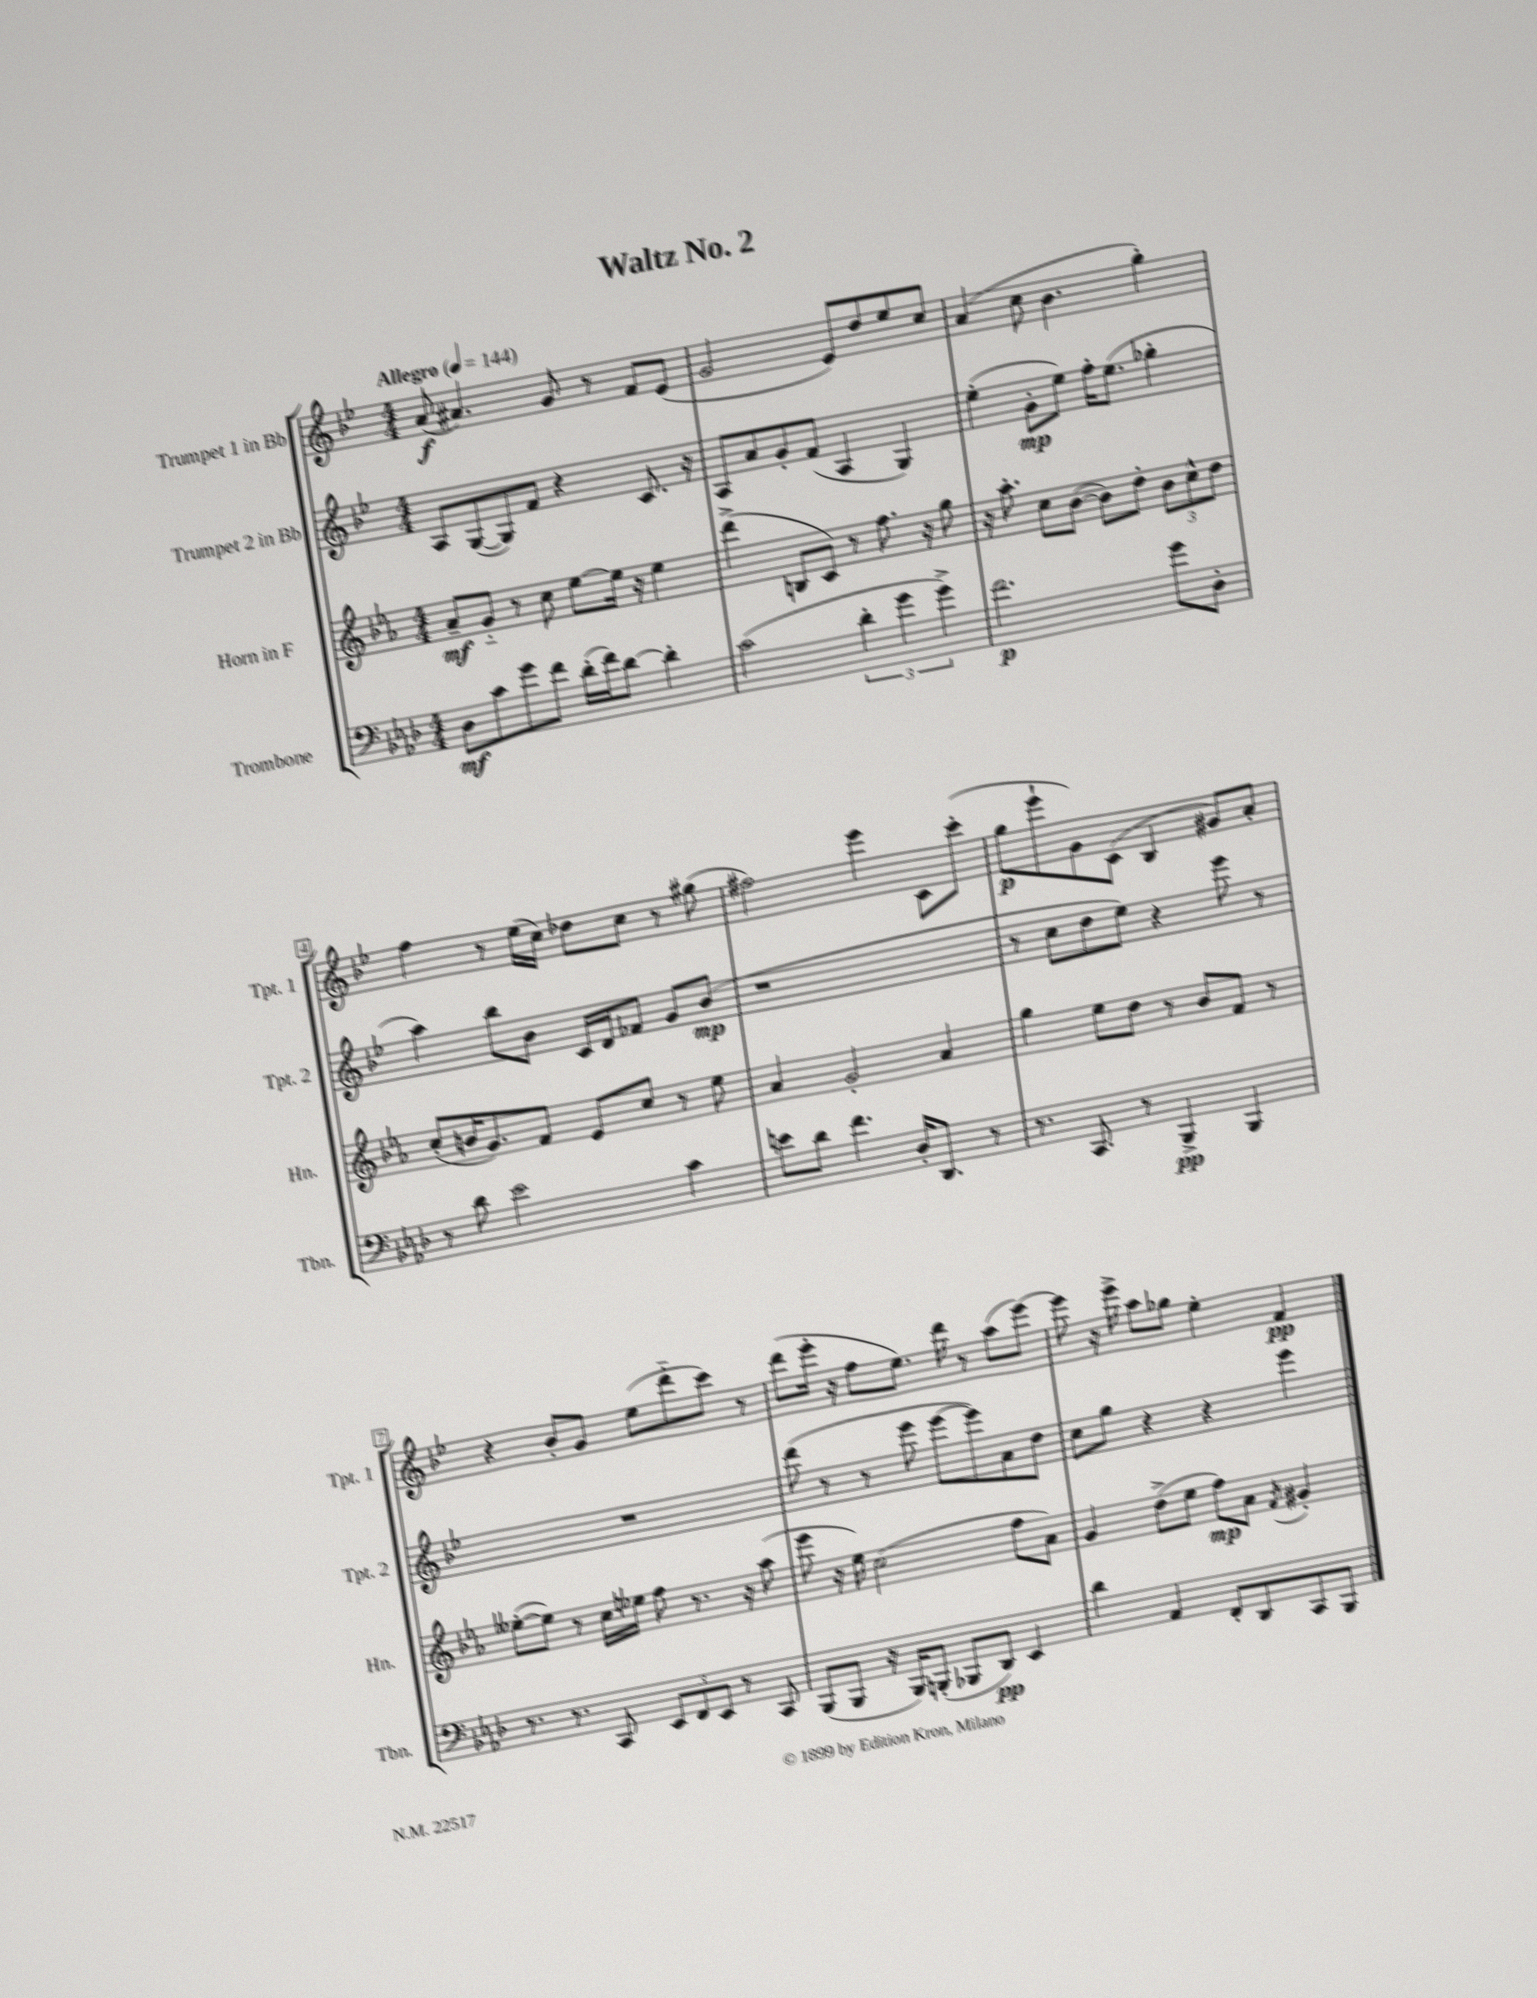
\header { title = "Waltz No. 2" }
<<
\new StaffGroup <<
\new Staff = "s0" \with { instrumentName = "Trumpet 1 in Bb" shortInstrumentName = "Tpt. 1" } {
    \clef treble \key bes \major \numericTimeSignature \time 4/4 \tempo "Allegro" 4 = 144
    a'8\f( ais'4.) g'8 r8 f'8 ees'8( |
    g'2 ees'8) d''8 ees''8 c''8 |
    a'4( c''8 bes'4. g''4-.) |
    f''4 r8 ees''16( c''16) des''8 c''8 r8 gis''8( |
    fis''2) ees'''4 c'8 c'''8-.( |
    g''8\p ees'''8-! g'8) c'8( bes4 gis'8) a'8-. |
    r4 bes'8-. g'8 ees''8( d'''8-_ c'''8) r8 |
    d'''8( ees'''16-. r16 f''8 ees''8.) d'''16 r8 a''8( ees'''8~) |
    ees'''8 r16 ees'''16-> a''8 ges''8 ees''4-. f'4\pp \bar "|." |
}
\new Staff = "s1" \with { instrumentName = "Trumpet 2 in Bb" shortInstrumentName = "Tpt. 2" } {
    \clef treble \key bes \major \numericTimeSignature \time 4/4
    a8 g8~( g8) f'8 r4 c'8. r16 |
    a8 a'8 g'8-. f'8( a4 g4) |
    ees''4-.( g'8-.\mp ees''8) f''16-. ees''8.( ges''4-. |
    a''4) bes''8 bes'8 c'16 d'16 fes'8 g'8 bes'8\mp( |
    r1 |
    r8 c''8 d''8 ees''8) r4 ees'''8 r8 |
    R1 |
    d'''8( r8 r8 ees'''8 ees'''8~ ees'''8) a'8 d''8 |
    c''8 g''8 r4 r4 ees'''4 \bar "|." |
}
\new Staff = "s2" \with { instrumentName = "Horn in F" shortInstrumentName = "Hn." } {
    \clef treble \key ees \major \numericTimeSignature \time 4/4
    aes'8--\mf g'8-_ r8 c''8 ees''8~ ees''16 r16 ees''4 |
    d'''4->( b8 c'8) r8 f''8. r16 g''8 |
    r16 aes''8.-. c''8 bes'8~( bes'8) d''8-. \tuplet 3/2 { bes'8 c''8-^ d''8 } |
    c''8-.( b'16 g'8.) f'8 ees'8 c''8 r8 ees''8 |
    aes'4 g'2-. aes'4 |
    g''4 ees''8 d''8 r8 bes'8 f'8 r8 |
    eeses''8~-.( eeses''8) r8 c''16 ees''16 f''8 r8. r16 aes''8( |
    ees'''8 r16 ees''16) c''2( f''8 aes'8) |
    g'4 d''8->( ees''8 f''8\mp) aes'8 \acciaccatura { f'8 } gis'4-. \bar "|." |
}
\new Staff = "s3" \with { instrumentName = "Trombone" shortInstrumentName = "Tbn." } {
    \clef bass \key aes \major \numericTimeSignature \time 4/4
    des8\mf c'8 g'8 f'8 des'16-.( f'16) des'8~ des'4-. |
    c'2( \tuplet 3/2 { des'4-. g'4 g'4->) } |
    f'2.\p g'8 des8-. |
    r8 des'8 ees'2 c'4 |
    e'8 des'8 f'4. des16-. des,8. r8 |
    r8. c,8. r8 bes,,4->\pp bes,,4 |
    r8. r8. c,8 \tuplet 3/2 { ees,8 f,8 ees,8 } r8 c,8 |
    bes,,8( bes,,8 r16 bes,,16) b,,8-.( bes,,8 des,8\pp) ees,4 |
    des'4 aes,4 f,8-. des,8 c,8 bes,,8 \bar "|." |
}
>>
>>
\layout { \context { \Score \override BarNumber.stencil = #(make-stencil-boxer 0.1 0.3 ly:text-interface::print) } }
